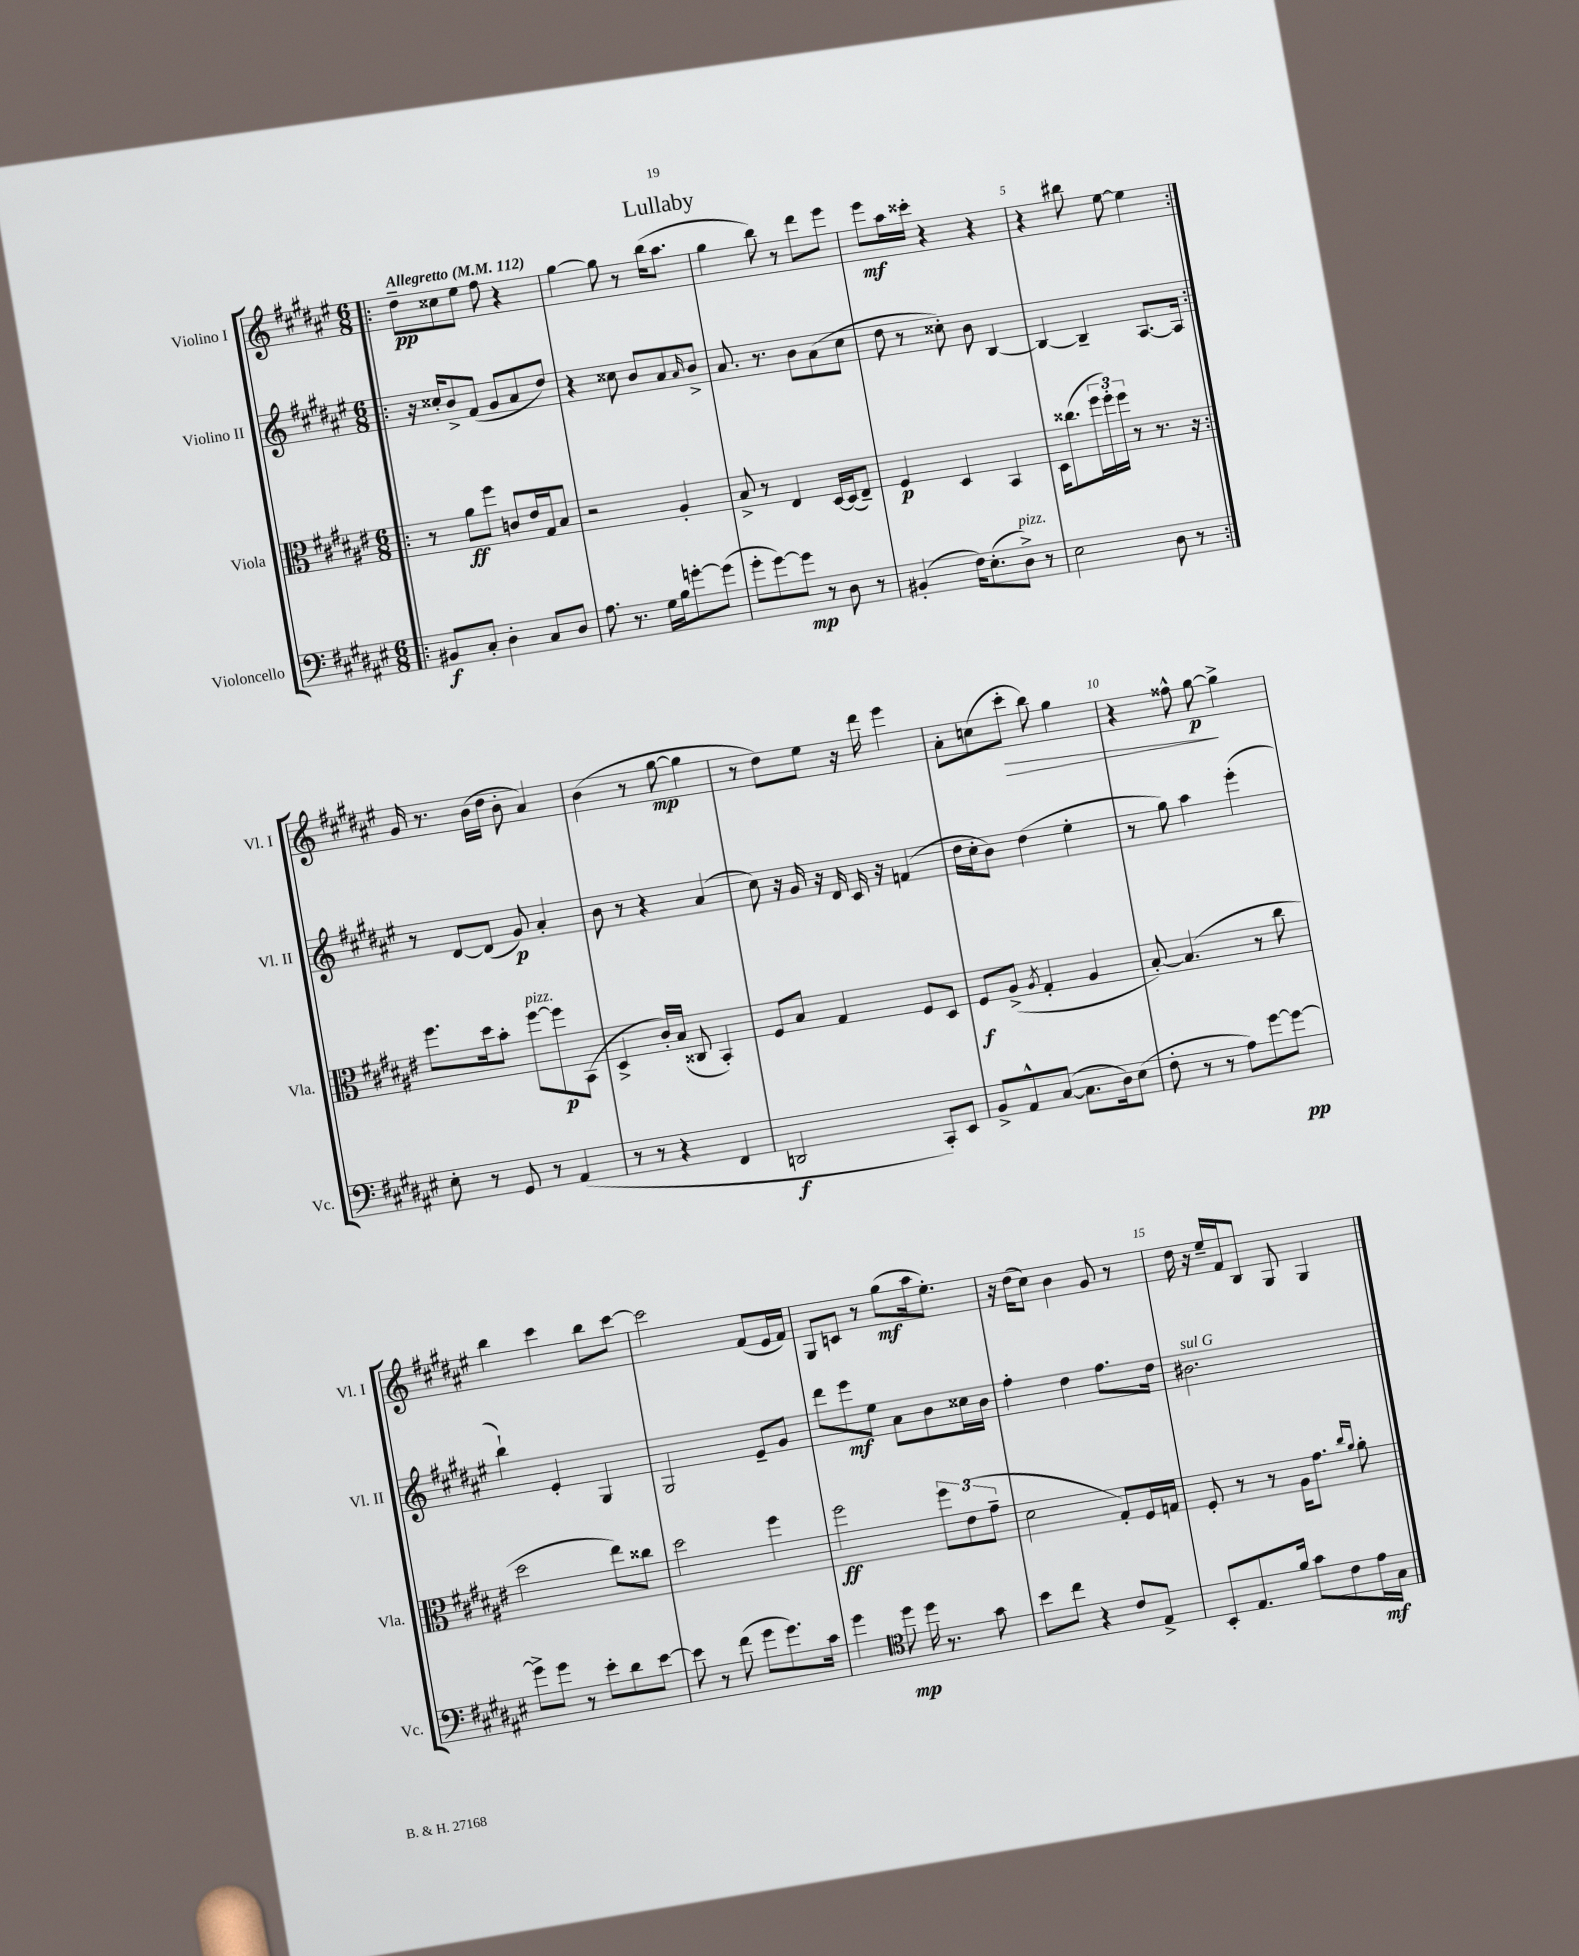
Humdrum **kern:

**kern	**kern	**kern	**kern
*staff4	*staff3	*staff2	*staff1
*clefF4	*clefC3	*clefG2	*clefG2
*k[f#c#g#d#a#e#]	*k[f#c#g#d#a#e#]	*k[f#c#g#d#a#e#]	*k[f#c#g#d#a#e#]
*M6/8	*M6/8	*M6/8	*M6/8
*MM112	*MM112	*MM112	*MM112
=!|:	=!|:	=!|:	=!|:
8BB#	8r	16r	8dd#~
.	.	16cc##'	.
8C#'	8a#	8b^	8cc##
4D#'	8ff#	(8f#	8ee#
.	8c	8g#	8ff#
8C#	16e#	8a#	4r
.	16G#	.	.
8D#	8B	8dd#)	.
=	=	=	=
8.A#	2r	4r	[4gg#
8.r	.	.	.
.	.	8cc##	8gg#]
16G#	.	8b	8r
16B	.	.	.
[8g'	4A#'	8a#	(16bb
.	.	.	8.aa#
.	.	16qqa#	.
(8g]	.	8b^	.
=	=	=	=
8g#'	8B^	8.a#	4gg#
[8g#)	8r	.	.
.	.	8.r	.
8g#]	4E#	.	8bb)
8r	.	8b	8r
8D#	[16D#	(8a#	8ddd#
.	(16D#]	.	.
8r	8E#~)	8cc#	8eee#
=	=	=	=
(4BB#'	4F#	8dd#	8eee#
.	.	8r	16aa#
.	.	.	16ccc##'
16F#)	4D#	8cc##')	4r
(8.E#'	.	.	.
.	.	8b	.
8D#^)	4BB	[4B	4r
8r	.	.	.
=	=	=	=
2E#	16D#	4B_	4r
.	(8.cc##	.	.
.	24ff#	4B~]	8bb#
.	24ff#')	.	.
.	24ff#	.	.
.	8r	.	[8ee#
8D#	8.r	[8.A#	4ee#]
8r	.	.	.
.	16r	16A#]	.
=:|!	=:|!	=:|!	=:|!
8E#'	8.ff#	8r	16g#
.	.	.	8.r
8r	.	[8d#	.
.	16dd#	.	.
8GG#	8b'	(8d#]	(16b
.	.	.	16dd#
8r	[8ff#	8g#)	8b'
(4AA#	8ff#]	4a#'	4a#)
.	(8BB	.	.
=	=	=	=
8r	4D#^	8b	(4b
8r	.	8r	.
4r	16c#')	4r	8r
.	(16B	.	.
.	8C##	.	[8gg#
4FF#	4BB')	(4a#	4gg#]
=	=	=	=
2DD	8F#	8cc#)	8r
.	8B	16r	8dd#)
.	.	16g#	.
.	4G#	16r	8ee#
.	.	16d#	.
.	.	16c#	16r
.	.	16r	16ddd#
8CC#')	8F#	(4f	4eee#
8EE#	8D#	.	.
=	=	=	=
8BB^	8F#	16dd#	8a#'
.	.	16cc#'	.
8AA#^^	(8A#^	8b)	(8cc
.	8qA#	.	.
([8C#	4G#'	(4dd#	8ccc#'
8.C#]	.	.	8bb)
.	4A#	4ee#'	4gg#
16D#)	.	.	.
(8E#	.	.	.
=	=	=	=
8F#'	[8B')	8r	4r
8r	(4.B]	8gg#)	.
8r	.	4aa#	8ff##^^
8A#)	.	.	[8gg#
[8g#	8r	(4eee#'	4gg#^]
8g#_	8cc#	.	.
=	=	=	=
8g#^]	2dd#	4bb`)	4bb
8g#	.	.	.
8r	.	4e#'	4ccc#
8e#'	.	.	.
8d#	8ee#)	4G#	8bb
[8e#	8cc##	.	[8ccc#
=	=	=	=
8e#]	2dd#	2G#	2ccc#]
8r	.	.	.
(8f#	.	.	.
8g#	.	.	.
8.g#)	4ff#	8e#~	(8f#
.	.	8g#	16e#
16c#	.	.	16f#)
=	=	=	=
4g#	2ff#	8ddd#	8G#
.	.	8eee#	8c
*clefC4	*	*	*
8dd#	.	8ee#	8r
16dd#	.	8a#	(8gg#
8.r	.	.	.
.	12ff#	8b	16aa#
.	.	.	8.ee#')
.	(12e#	.	.
8g#	.	16cc##	.
.	12g#~	.	.
.	.	16b	.
=	=	=	=
8b	2d#	4ff#'	16r
.	.	.	(16dd#
8cc#	.	.	8cc#)
4r	.	4dd#	4b
8c#	8G#')	8.ff#	8g#
8E#^	16F#	.	8r
.	16G	16dd#	.
=	=	=	=
8BB'	8F#'	2.b#	16dd#
.	.	.	16r
8.E#	8r	.	16ee#~
.	.	.	16f#
.	8r	.	8B
16f#	.	.	.
8g#	16A#	.	8G#
.	8.g#	.	.
8c#	.	.	4G#
.	16qqcc#	.	.
.	16qqa#	.	.
16e#	8a#'	.	.
16G#	.	.	.
==	==	==	==
*-	*-	*-	*-
